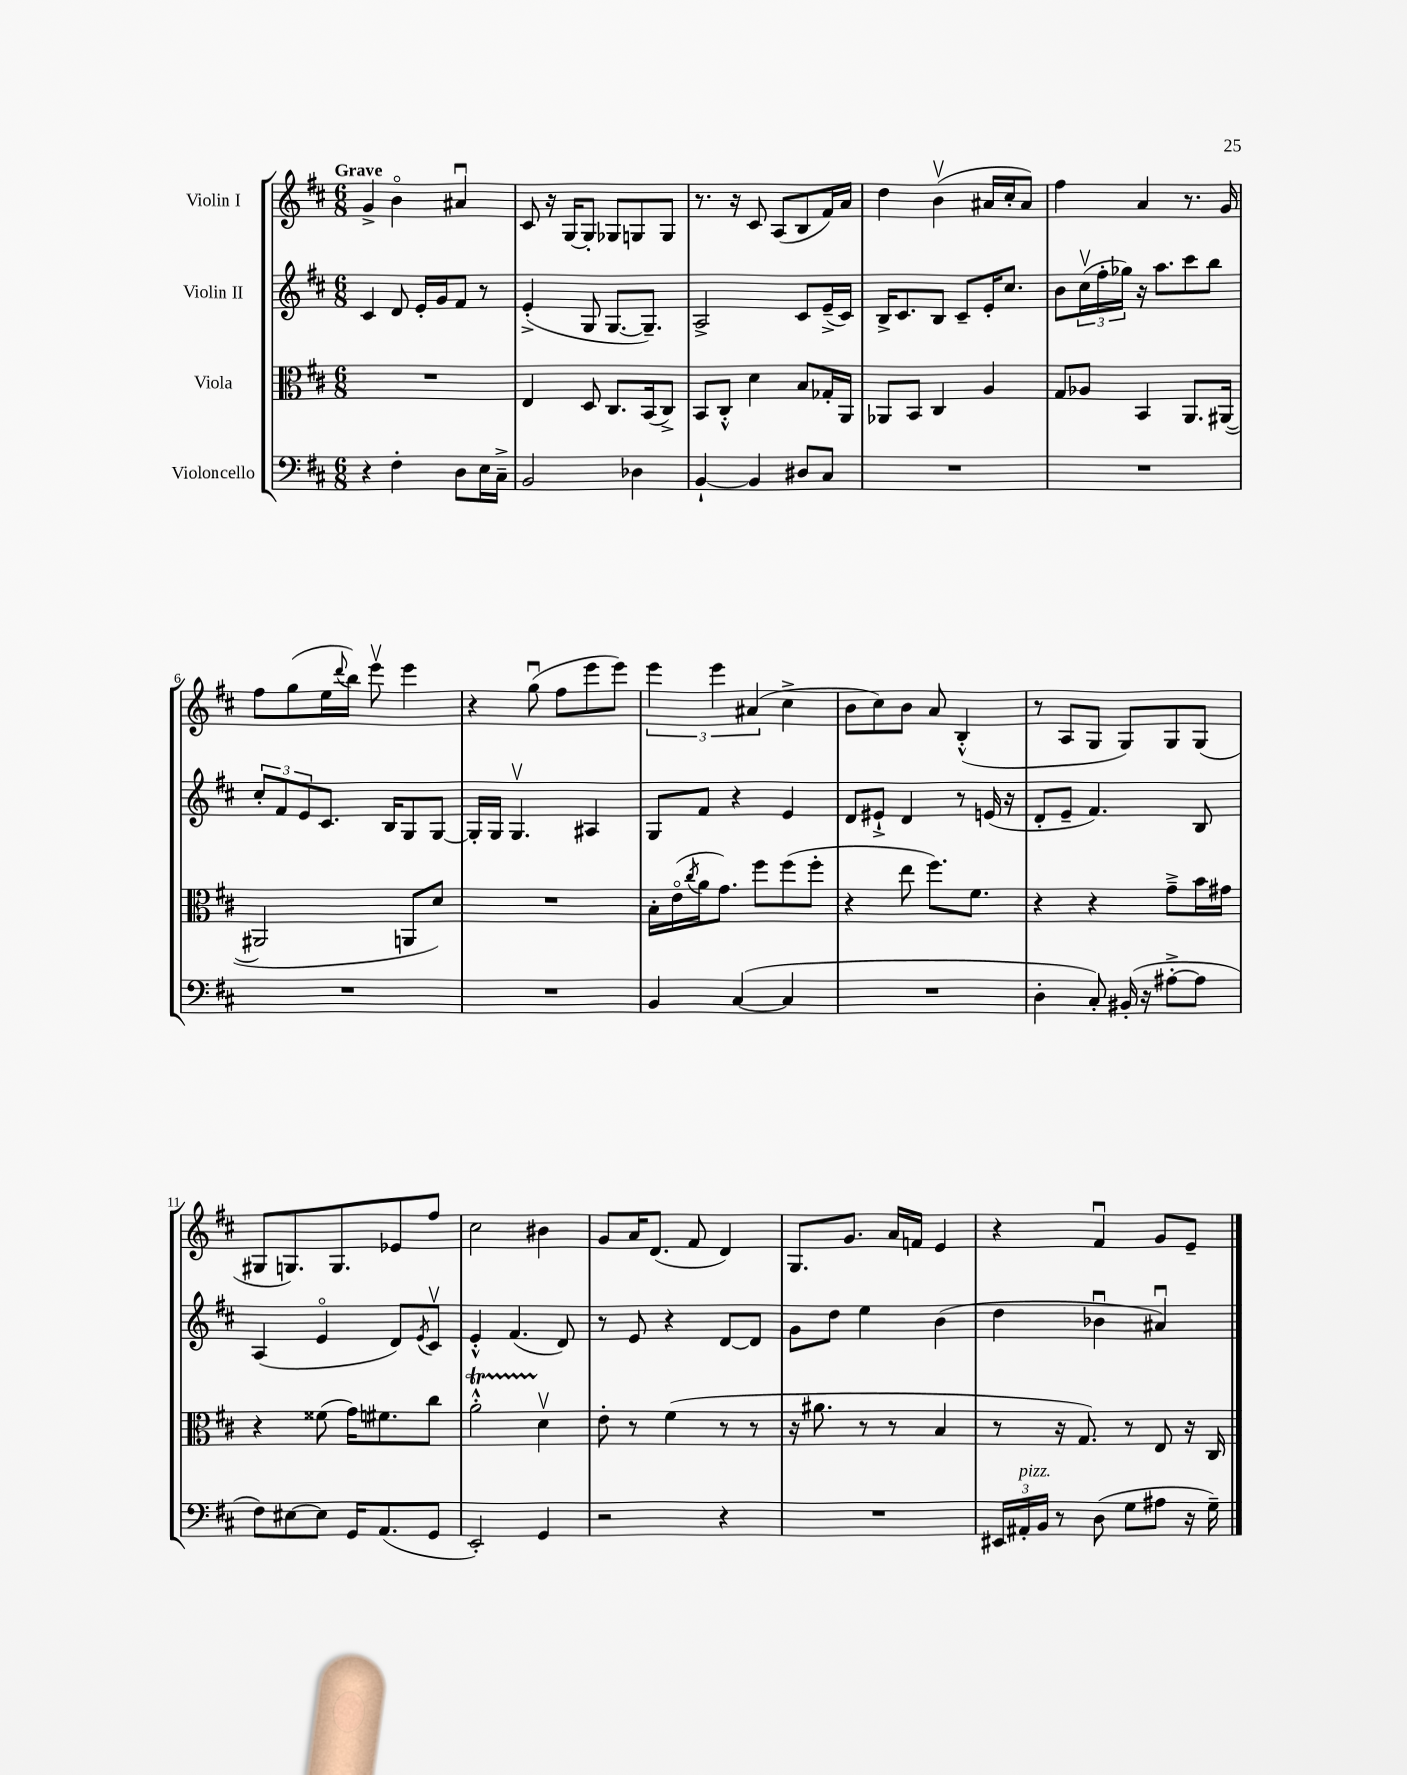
<<
\new StaffGroup <<
\new Staff = "s0" \with { instrumentName = "Violin I" } {
    \clef treble \key d \major \numericTimeSignature \time 6/8 \tempo "Grave"
    g'4-> b'4\flageolet ais'4\downbow |
    cis'8 r16 g16~ g8-. ges8 g8 g8 |
    r8. r16 cis'8 a8( b8 fis'16) a'16 |
    d''4 b'4\upbow( ais'16 cis''16-. ais'8) |
    fis''4 a'4 r8. g'16 |
    fis''8 g''8( e''16 \appoggiatura { d'''8 } b''16) e'''8\upbow e'''4 |
    r4 g''8\downbow( fis''8 e'''8 e'''8) |
    \tuplet 3/2 { e'''4 e'''4 ais'4( } cis''4-> |
    b'8 cis''8) b'8 a'8 b4-.-^( |
    r8 a8 g8 g8) g8 g8( |
    gis8 g8.) g8. ees'8 fis''8 |
    cis''2 bis'4 |
    g'8 a'16 d'8.( fis'8 d'4) |
    g8. g'8. a'16 f'16 e'4 |
    r4 fis'4\downbow g'8 e'8-- \bar "|." |
}
\new Staff = "s1" \with { instrumentName = "Violin II" } {
    \clef treble \key d \major \numericTimeSignature \time 6/8
    cis'4 d'8 e'16-. g'16 fis'8 r8 |
    e'4-.->( g8 g8.~ g8.--) |
    a2-> cis'8 e'16--->( cis'16) |
    b16-> cis'8. b8 cis'8-- e'16-. cis''8. |
    b'8 \tuplet 3/2 { cis''16\upbow( fis''16-. ges''16) } r16 a''8. cis'''8 b''8 |
    \tuplet 3/2 { cis''8-. fis'8 e'8 } cis'8. b16 g8 g8~ |
    g16-. g16 g4.\upbow ais4 |
    g8 fis'8 r4 e'4 |
    d'8 eis'8-!-> d'4 r8 e'16( r16 |
    d'8-. e'8-- fis'4.) b8 |
    a4( e'4\flageolet d'8) \acciaccatura { e'8 } cis'8\upbow |
    e'4-.-^ fis'4.( d'8) |
    r8 e'8 r4 d'8~ d'8 |
    g'8 d''8 e''4 b'4( |
    d''4 bes'4\downbow ais'4\downbow) \bar "|." |
}
\new Staff = "s2" \with { instrumentName = "Viola" } {
    \clef alto \key d \major \numericTimeSignature \time 6/8
    R2. |
    e4 d8 cis8. b,16( cis8->) |
    b,8 cis8-.-^ d'4 b8 ges16-. a,16 |
    aes,8 b,8 cis4 a4 |
    g8 aes8 b,4 a,8. ais,16~( |
    ais,2 a,8 d'8) |
    R2. |
    b16-. e'16\flageolet( \acciaccatura { cis''8 } a'16 g'8.) fis''8 fis''8( fis''8-. |
    r4 e''8 fis''8.) fis'8. |
    r4 r4 g'8---> b'16 gis'16 |
    r4 fisis'8( g'16) fis'8. cis''8 |
    a'2-.-^\startTrillSpan d'4\upbow\stopTrillSpan |
    e'8-. r8 fis'4( r8 r8 |
    r16 ais'8. r8 r8 b4 |
    r8 r16 g8.) r8 e8 r16 cis16 \bar "|." |
}
\new Staff = "s3" \with { instrumentName = "Violoncello" } {
    \clef bass \key d \major \numericTimeSignature \time 6/8
    r4 fis4-. d8 e16 cis16---> |
    b,2 des4 |
    b,4~-! b,4 dis8 cis8 |
    R2. |
    R2. |
    R2. |
    R2. |
    b,4 cis4~( cis4 |
    R2. |
    d4-. cis8-.) bis,16-.( r16 ais8~-.-> ais8 |
    fis8) eis8~ eis8 g,16 a,8.( g,8 |
    e,2-.) g,4 |
    r2 r4 |
    R2. |
    \tuplet 3/2 { eis,16 ais,16-.^\markup { \italic "pizz." } b,16 } r8 d8( g8 ais8 r16 g16--) \bar "|." |
}
>>
>>
